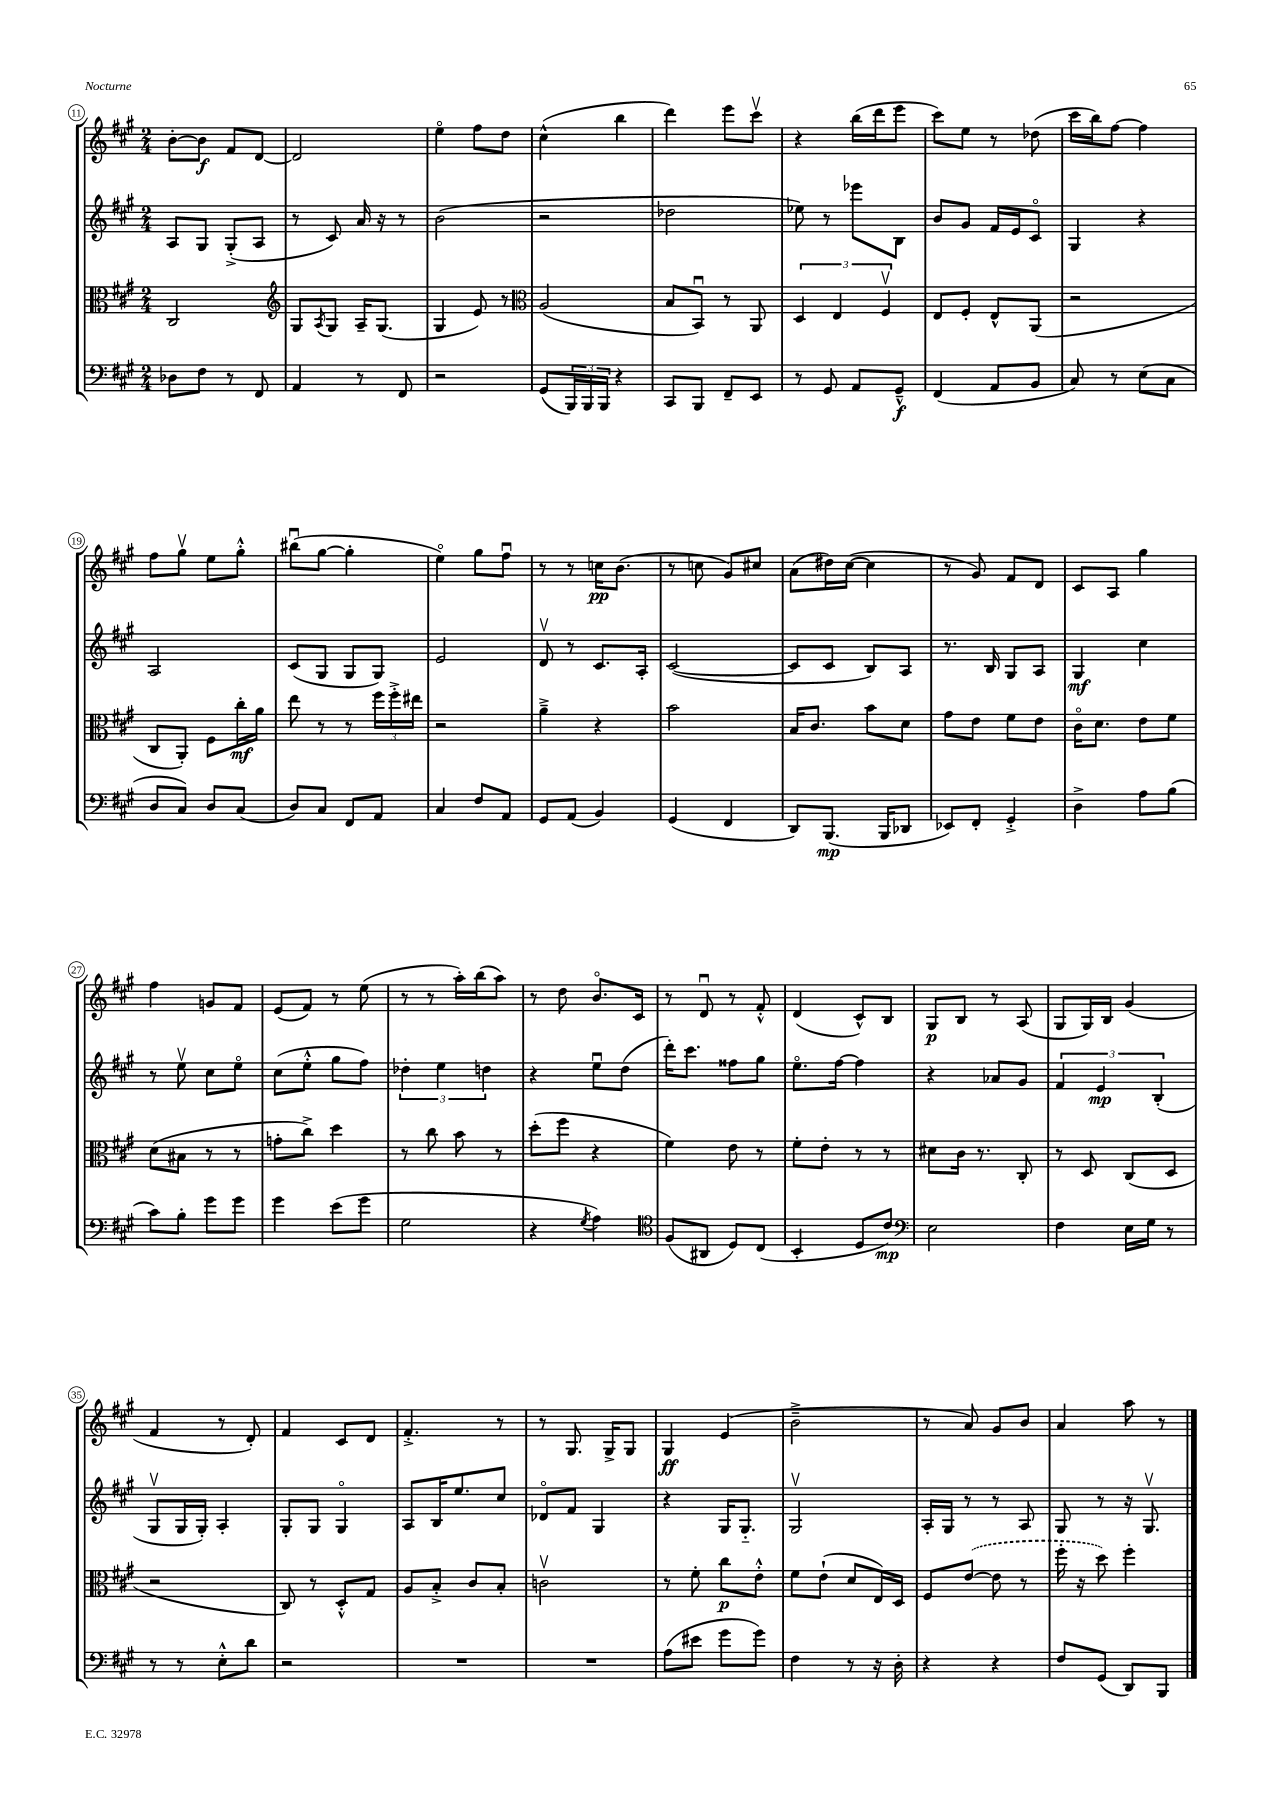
<<
\new StaffGroup <<
\new Staff = "s0" {
    \clef treble \key a \major \numericTimeSignature \time 2/4
    b'8~-. b'8\f fis'8 d'8~ |
    d'2 |
    e''4\flageolet fis''8 d''8 |
    cis''4-^( b''4 |
    d'''4) e'''8 cis'''8\upbow |
    r4 b''16( d'''16 e'''8 |
    cis'''8) e''8 r8 des''8( |
    cis'''16 b''16) fis''8~ fis''4 |
    fis''8 gis''8\upbow e''8 gis''8-.-^ |
    bis''8\downbow( gis''8~ gis''4-. |
    e''4\flageolet) gis''8 fis''8\downbow |
    r8 r8 c''16\pp b'8.( |
    r8 c''8 gis'8) cis''8 |
    a'8( dis''16) cis''16~( cis''4 |
    r8 gis'8) fis'8 d'8 |
    cis'8 a8 gis''4 |
    fis''4 g'8 fis'8 |
    e'8( fis'8) r8 e''8( |
    r8 r8 a''16-.) b''16( a''8) |
    r8 d''8 b'8.\flageolet cis'16 |
    r8 d'8\downbow r8 fis'8-.-^ |
    d'4( cis'8-^) b8 |
    gis8\p b8 r8 a8( |
    gis8 gis16) b16 gis'4( |
    fis'4 r8 d'8-.) |
    fis'4 cis'8 d'8 |
    fis'4.-.-> r8 |
    r8 gis8. gis16-> gis8 |
    gis4\ff e'4( |
    b'2---> |
    r8 a'8) gis'8 b'8 |
    a'4 a''8 r8 \bar "|." |
}
\new Staff = "s1" {
    \clef treble \key a \major \numericTimeSignature \time 2/4
    a8 gis8 gis8-.->( a8 |
    r8 cis'8) a'16 r16 r8 |
    b'2( |
    r2 |
    des''2 |
    ees''8) r8 ees'''8 b8 |
    b'8 gis'8 fis'16 e'16 cis'8\flageolet |
    gis4 r4 |
    a2 |
    cis'8( gis8 gis8 gis8) |
    e'2 |
    d'8\upbow r8 cis'8. a16-. |
    cis'2~( |
    cis'8 cis'8 b8) a8 |
    r8. b16 gis8 a8 |
    gis4\mf cis''4 |
    r8 e''8\upbow cis''8 e''8\flageolet |
    cis''8( e''8-.-^ gis''8 fis''8) |
    \tuplet 3/2 { des''4-. e''4 d''4 } |
    r4 e''8\downbow d''8( |
    d'''16-.) cis'''8. fisis''8 gis''8 |
    e''8.\flageolet fis''16~ fis''4 |
    r4 aes'8 gis'8 |
    \tuplet 3/2 { fis'4 e'4\mp b4-.( } |
    gis8\upbow gis16 gis16-.) a4-. |
    gis8-. gis8 gis4\flageolet |
    a8 b16 e''8. cis''8 |
    des'8\flageolet fis'8 gis4 |
    r4 gis16 gis8.-_ |
    gis2\upbow |
    a16-. gis16 r8 r8 a8 |
    gis8 r8 r16 gis8.\upbow \bar "|." |
}
\new Staff = "s2" {
    \clef alto \key a \major \numericTimeSignature \time 2/4
    cis2 |
    \clef treble gis8 \acciaccatura { a8 } gis8 a16-- gis8.( |
    gis4 e'8) r8 |
    \clef alto a2( |
    b8 b,8\downbow) r8 a,8 |
    \tuplet 3/2 { d4 e4 fis4\upbow } |
    e8 fis8-. e8-^ a,8( |
    r2 |
    cis8 a,8-.) fis8 cis''16-.\mf a'16 |
    e''8 r8 r8 \tuplet 3/2 { fis''16 fis''16-.-> eis''16 } |
    r2 |
    a'4---> r4 |
    b'2 |
    b16 cis'8. b'8 d'8 |
    gis'8 e'8 fis'8 e'8 |
    cis'16\flageolet d'8. e'8 fis'8 |
    d'8( bis8 r8 r8 |
    g'8-. cis''8->) d''4 |
    r8 cis''8 b'8 r8 |
    d''8-.( fis''8 r4 |
    fis'4) e'8 r8 |
    fis'8-. e'8-. r8 r8 |
    dis'8 cis'16 r8. cis8-. |
    r8 d8 cis8( d8 |
    r2 |
    cis8) r8 d8-.-^ gis8 |
    a8 b8-.-> cis'8 b8-. |
    c'2\upbow |
    r8 fis'8-. cis''8\p e'8-.-^ |
    fis'8 e'8-!( d'8 e16) d16 |
    fis8 \once \slurDashed e'8~( e'8 r8 |
    fis''16-. r16 d''8) fis''4-. \bar "|." |
}
\new Staff = "s3" {
    \clef bass \key a \major \numericTimeSignature \time 2/4
    des8 fis8 r8 fis,8 |
    a,4 r8 fis,8 |
    r2 |
    gis,8( \tuplet 3/2 { b,,16) b,,16 b,,16 } r4 |
    cis,8 b,,8 fis,8-- e,8 |
    r8 gis,8 a,8 gis,8---^\f |
    fis,4( a,8 b,8 |
    cis8) r8 e8( cis8 |
    d8 cis8) d8 cis8( |
    d8) cis8 fis,8 a,8 |
    cis4 fis8 a,8 |
    gis,8 a,8( b,4) |
    gis,4( fis,4 |
    d,8) b,,8.\mp( b,,16 des,8 |
    ees,8) fis,8-. gis,4-.-> |
    d4-> a8 b8( |
    cis'8) b8-. gis'8 gis'8 |
    gis'4 e'8( gis'8 |
    gis2 |
    r4 \acciaccatura { gis8 } a4) |
    \clef tenor fis8( ais,8 d8) cis8( |
    b,4-. d8 cis'8\mp) |
    \clef bass e2 |
    fis4 e16 gis16 r8 |
    r8 r8 e8-.-^ d'8 |
    r2 |
    R2 |
    R2 |
    a8( eis'8 gis'8 gis'8) |
    fis4 r8 r16 d16-. |
    r4 r4 |
    fis8 gis,8( d,8) b,,8 \bar "|." |
}
>>
>>
\layout { \context { \Score currentBarNumber = #11 \override BarNumber.stencil = #(make-stencil-circler 0.1 0.3 ly:text-interface::print) } }
